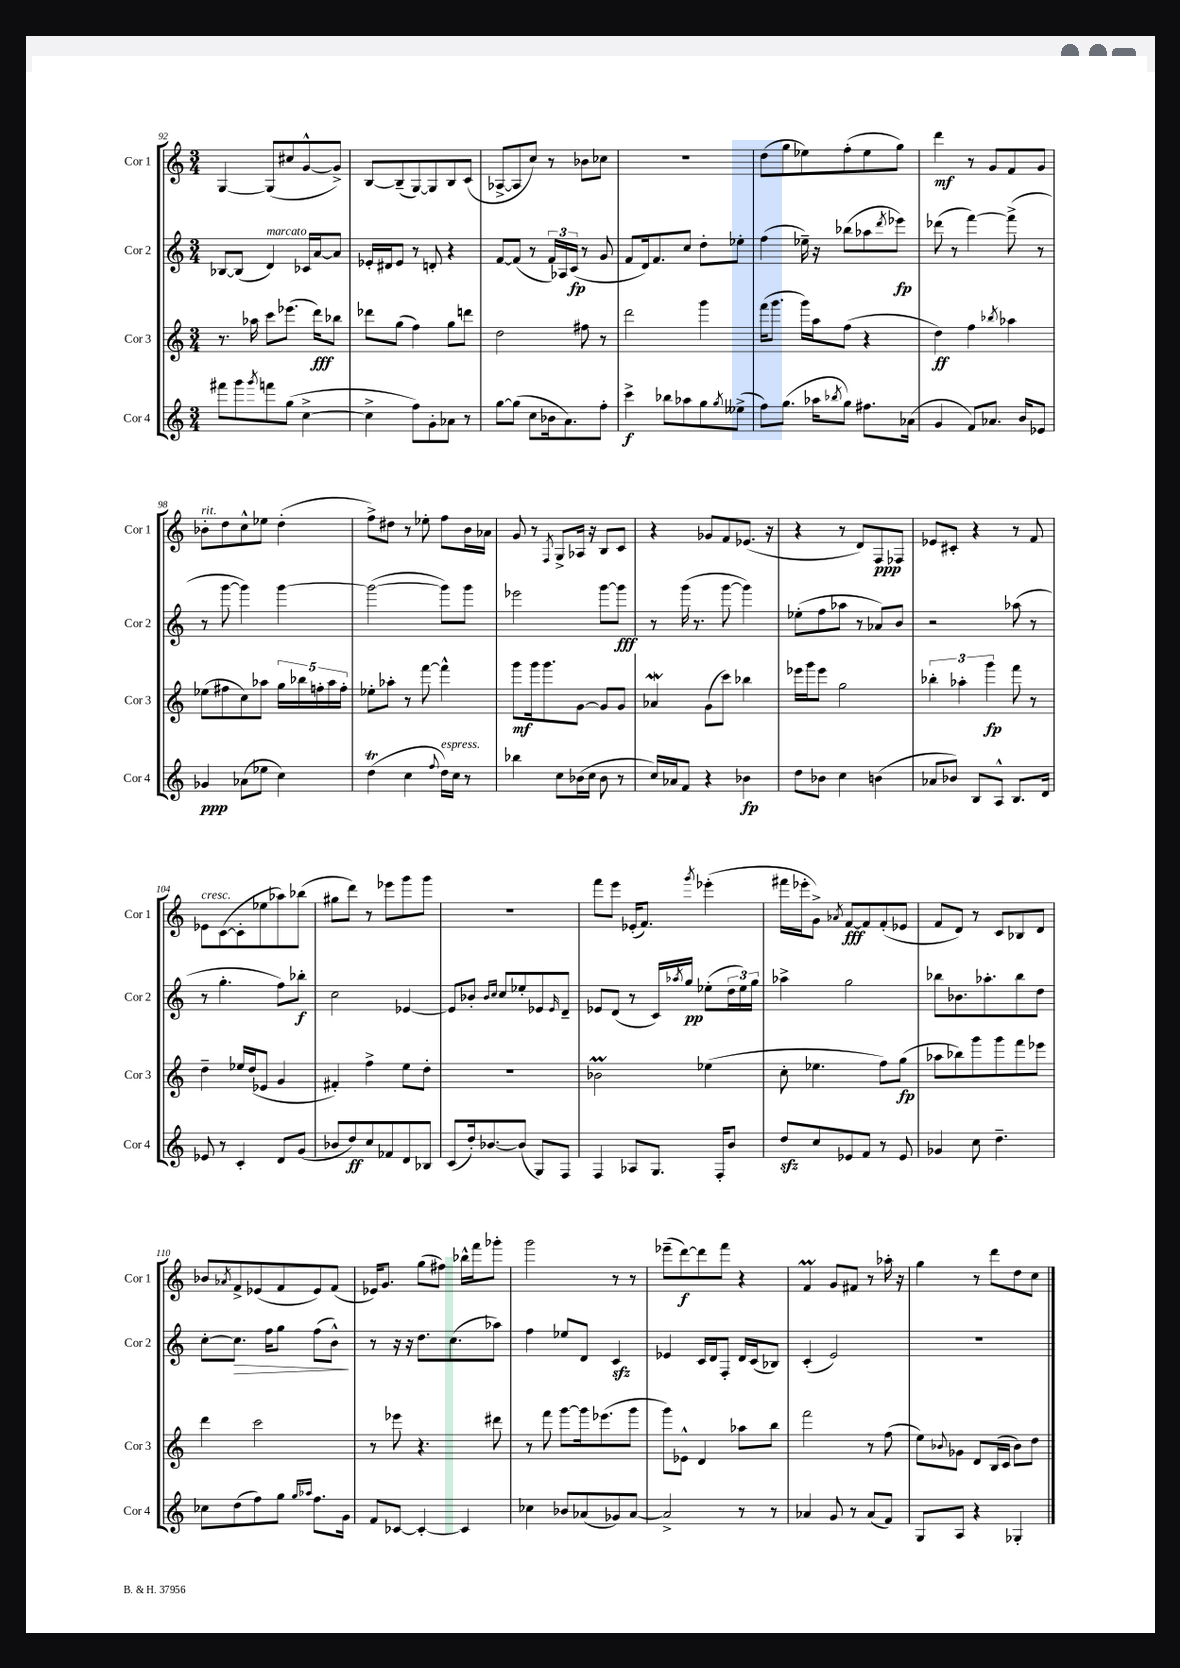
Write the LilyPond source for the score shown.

<<
\new StaffGroup <<
\new Staff = "s0" \with { instrumentName = "Cor 1" shortInstrumentName = "Cor 1" } {
    \clef treble \key c \major \numericTimeSignature \time 3/4
    g4~ g8( cis''8 g'8~-^ g'8->) |
    b8~ b8--( g8~) g8 b8 c'8( |
    aes8~-> aes8 c''8) r8 bes'8 ces''8 |
    R2. |
    d''8( g''8 ees''8) f''8-.( ees''8 g''8) |
    d'''4\mf r8 g'8 f'8 g'8 |
    bes'8-.^\markup { \italic "rit." } d''8 c''8-^ ees''8 d''4-.( |
    f''8->) dis''8 r8 ees''8-. f''8 b'16 aes'16 |
    g'8 r8 \acciaccatura { f8 } g8-> aes16 r16 b8 c'8 |
    r4 ges'8 f'8 ees'8.( r16 |
    r4 r8 d'8) f8\ppp fes8 |
    ees'8 cis'8-. r4 r8 f'8 |
    ees'8^\markup { \italic "cresc." } c'8~( c'8-. ees''8 aes''8) bes''8( |
    gis''8 d'''8) r8 ees'''8 g'''8 g'''8 |
    R2. |
    f'''8 e'''8 ees'16-.( f'8.) \acciaccatura { g'''8 } ees'''4-.( |
    fis'''16 ees'''16-. g'8->) \acciaccatura { aes'8 } f'8~\fff f'8 f'8-.( ees'8 |
    f'8 d'8) r8 c'8 bes8 d'8 |
    bes'8 \acciaccatura { aes'8 } f'8-> ees'8( f'8 ees'8) f'8( |
    ees'16) g'8. g''8( fis''8) bes''16-^ f'''16 ges'''8-. |
    g'''2 r8 r8 |
    ees'''8--( d'''8~\f) d'''8 f'''8 r4 |
    f'4\prall g'8 fis'8 r8 aes''16-. r16 |
    g''4 r8 d'''8 d''8 c''8 \bar "|." |
}
\new Staff = "s1" \with { instrumentName = "Cor 2" shortInstrumentName = "Cor 2" } {
    \clef treble \key c \major \numericTimeSignature \time 3/4
    bes8~ bes8( d'4^\markup { \italic "marcato" }) ces'16 a'16~ a'8 |
    ees'16-. dis'16 ees'8 r8 d'8-. r4 |
    f'8~ f'8( r8 \tuplet 3/2 { f'16) aes16 c'16\fp( } r8 g'8 |
    f'8 d'16) f'8. c''8 d''8-. ees''8-. |
    f''4( ees''16--) r16 bes''8( aes''8 \acciaccatura { d'''8 } ees'''8\fp) |
    des'''8( r8 f'''4~) f'''8->( r8 |
    r8 g'''8~ g'''4) g'''4~ |
    g'''2~( g'''8) g'''8 |
    ees'''2 g'''8~ g'''8\fff |
    r8 g'''16( r8. g'''8~ g'''4) |
    ees''8-.( f''8 aes''8 r8 aes'8) b'8 |
    r2 aes''8( r8 |
    r8 g''4.-. f''8) bes''8-.\f |
    c''2 ees'4~ |
    ees'8 bes'8-. \grace { bes'16 c''16 } c''8 ees''8-. ees'8 \grace { ees'16 } d'8-- |
    ees'8 d'8( r8 c'16) \acciaccatura { aes''8 } g''16\pp ees''8-.( \tuplet 3/2 { d''16 ees''16) g''16 } |
    aes''4-> g''2 |
    bes''8 bes'8. aes''8.-. bes''8 d''8 |
    c''8~-. c''8.\> f''16 g''8 f''8( b'8-^\!) |
    r8 r16 r16 d''8. c''8.( aes''8) |
    f''4 ees''8 d'8 c'4\sfz |
    ees'4 c'16 d'16 f8-. d'16 c'16( bes8) |
    c'4-.( e'2) |
    R2. \bar "|." |
}
\new Staff = "s2" \with { instrumentName = "Cor 3" shortInstrumentName = "Cor 3" } {
    \clef treble \key c \major \numericTimeSignature \time 3/4
    r8. aes''16 c'''8 ees'''8.( d'''16\fff) bes''8 |
    des'''8 g''8( f''4) g''8 d'''8 |
    d''2 fis''8 r8 |
    d'''2 g'''4 |
    f'''16( g'''8. g'''16) a''16 f''8( r4 |
    d''4\ff) f''4 \acciaccatura { bes''8 } aes''4 |
    ees''8( fis''8 c''8) aes''8 \tuplet 5/4 { g''16 bes''16 f''16-. aes''16 f''16-. } |
    ees''8-. aes''8-. r8 f'''8~ f'''4-^ |
    g'''8\mf g'''16 g'''8. g'8~ g'8 g'8 |
    aes'4\mordent g'8( c'''8) bes''4 |
    ees'''16 g'''16 ees'''8 g''2 |
    \tuplet 3/2 { bes''4-. aes''4-. g'''4\fp } f'''8 r8 |
    d''4-- ees''16 d''16( ees'8 g'4 |
    fis'4-.) f''4-> e''8 d''8-. |
    R2. |
    bes'2\prall ees''4( |
    c''8-. ees''4. f''8) g''8\fp( |
    aes''8 bes''8) g'''8 g'''8 f'''8 ees'''8 |
    d'''4 c'''2 |
    r8 ees'''8 r4. dis'''8 |
    r8 f'''8 g'''8~ g'''16 ees'''8.( g'''8 |
    g'''8) ees'8-^ d'4 aes''8 b''8 |
    f'''2 r8 f''8( |
    e''8) \appoggiatura { bes'8 } ges'8 d'8 b16( c'16 bes'8) d''8 \bar "|." |
}
\new Staff = "s3" \with { instrumentName = "Cor 4" shortInstrumentName = "Cor 4" } {
    \clef treble \key c \major \numericTimeSignature \time 3/4
    fis'''8 g'''8 \acciaccatura { g'''8 } f'''8 g''8( c''4~-> |
    c''4-> f''8) g'8-. aes'8 r8 |
    g''8~ g''8( c''8 bes'16 a'8.) f''8-. |
    c'''4->\f bes''8 aes''8 g''8 \acciaccatura { g''8 } eeses''8->( |
    f''8) g''8.( aes''16 \acciaccatura { bes''8 } g''8) fis''8. aes'16( |
    g'4 f'8) aes'8. b'16 ees'8 |
    ges'4\ppp aes'8( ees''8 c''4) |
    d''4\trill( c''4 \appoggiatura { f''8 } d''16^\markup { \italic "espress." }) c''16 r8 |
    bes''4 c''8 bes'16( c''16 bes'8 r8 |
    c''16) aes'16 f'8 r4 bes'4\fp |
    d''8 bes'8 c''4 b'4( |
    aes'8 bes'8) b8 a8-^ b8. d'16 |
    ees'8 r8 c'4-. d'8 g'8( |
    bes'8 d''8\ff) c''8 fes'8 d'8 bes8 |
    c'8( d''16-.) bes'8.~ bes'8( g8) f8 |
    f4 aes8 g8. f16-. b'8 |
    d''8\sfz c''8 ees'8 f'8 r8 ees'8 |
    ges'4 c''8 d''4.-- |
    ces''8 d''8( f''8) g''8 \grace { g''16 aes''16 } f''8. g'16 |
    f'8 ces'8~ ces'4~-. ces'4 |
    ces''4 bes'8 aes'8( ges'8) aes'8~ |
    aes'2-> r8 r8 |
    aes'4 g'8 r8 aes'8( f'8) |
    g8 a8 r4 ges4-. \bar "|." |
}
>>
>>
\layout { \context { \Score currentBarNumber = #92 } }
